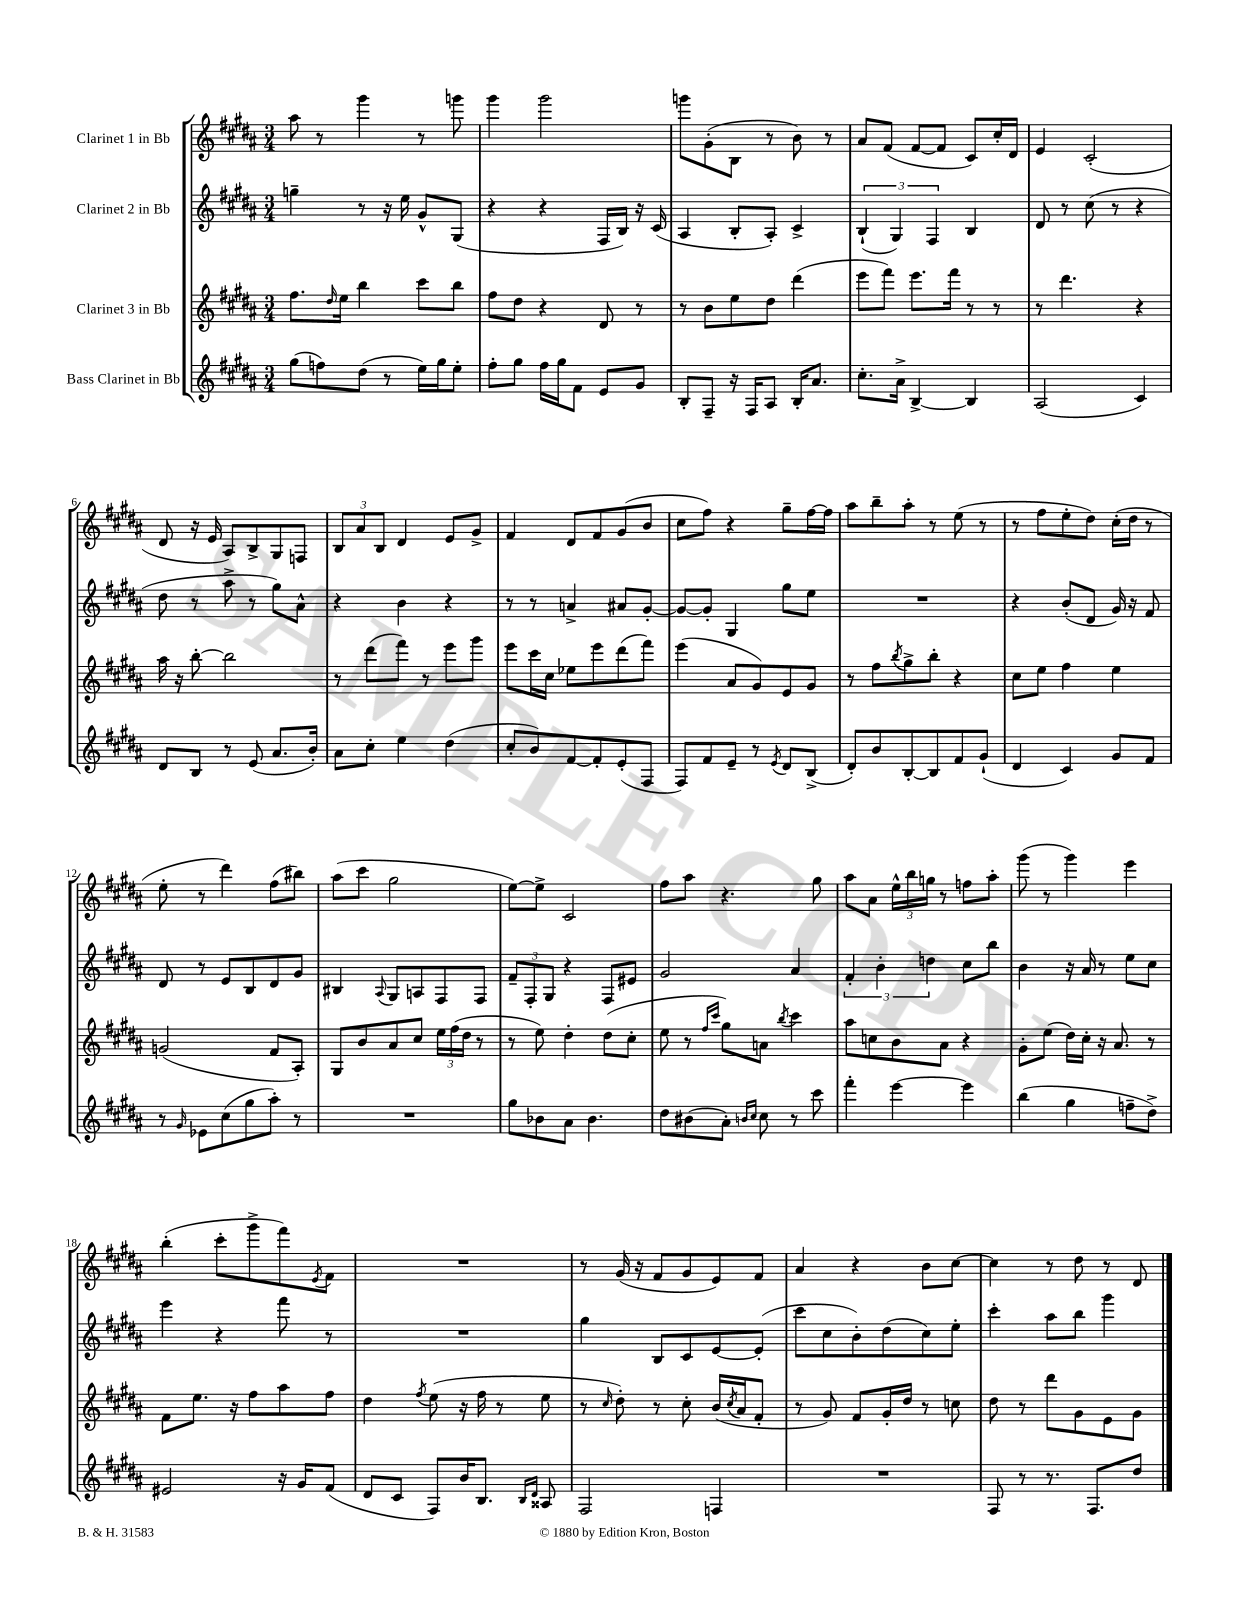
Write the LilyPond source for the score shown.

<<
\new StaffGroup <<
\new Staff = "s0" \with { instrumentName = "Clarinet 1 in Bb" } {
    \clef treble \key b \major \numericTimeSignature \time 3/4
    ais''8 r8 gis'''4 r8 g'''8 |
    gis'''4 gis'''2 |
    g'''8 gis'8-.( b8 r8 b'8) r8 |
    ais'8 fis'8( fis'8~ fis'8 cis'8) cis''16-. dis'16 |
    e'4 cis'2-.( |
    dis'8 r16 e'16 ais8) b8-> gis8 f8 |
    \tuplet 3/2 { b8 ais'8 b8 } dis'4 e'8 gis'8-> |
    fis'4 dis'8 fis'8 gis'8( b'8 |
    cis''8 fis''8) r4 gis''8-- fis''16~ fis''16 |
    ais''8 b''8-- ais''8-. r8 e''8( r8 |
    r8 fis''8 e''8-. dis''8) cis''16-.( dis''16 r8 |
    e''8-. r8 dis'''4) fis''8( bis''8) |
    ais''8( cis'''8 gis''2 |
    e''8~) e''8-> cis'2 |
    fis''8 ais''8 r4. gis''8 |
    ais''8 ais'8 \tuplet 3/2 { e''16-^ b''16 g''16 } r8 f''8 ais''8-. |
    gis'''8( r8 gis'''4) e'''4 |
    b''4-.( cis'''8-. gis'''8-> fis'''8) \acciaccatura { e'8 } fis'8 |
    R2. |
    r8 gis'16( r16 fis'8 gis'8 e'8) fis'8 |
    ais'4 r4 b'8 cis''8~ |
    cis''4 r8 dis''8 r8 dis'8 \bar "|." |
}
\new Staff = "s1" \with { instrumentName = "Clarinet 2 in Bb" } {
    \clef treble \key b \major \numericTimeSignature \time 3/4
    g''4-- r8 r16 e''16 gis'8-^ gis8( |
    r4 r4 fis16 b16) r16 cis'16( |
    ais4 b8-. ais8-.) cis'4-> |
    \tuplet 3/2 { b4-!( gis4) fis4 } b4 |
    dis'8 r8 cis''8( r8 r4 |
    dis''8 r8 ais''8-> r8 gis''8) ais'8-^ |
    r4 b'4 r4 |
    r8 r8 a'4-> ais'8 gis'8~-. |
    gis'8~ gis'8-. gis4 gis''8 e''8 |
    R2. |
    r4 b'8-.( dis'8 gis'16) r16 fis'8 |
    dis'8 r8 e'8 b8 dis'8 gis'8 |
    bis4 \appoggiatura { ais8 } gis8 a8 fis8 fis8 |
    \tuplet 3/2 { fis'8-- fis8-. gis8 } r4 fis8 eis'8 |
    gis'2 ais'4 |
    \tuplet 3/2 { fis'4-. b'4-. d''4 } cis''8 b''8 |
    b'4 r16 ais'16 r8 e''8 cis''8 |
    e'''4 r4 fis'''8 r8 |
    R2. |
    gis''4 b8 cis'8 e'8~ e'8-.( |
    cis'''8 cis''8 b'8-.) dis''8( cis''8) e''8-. |
    cis'''4-. ais''8 b''8 gis'''4 \bar "|." |
}
\new Staff = "s2" \with { instrumentName = "Clarinet 3 in Bb" } {
    \clef treble \key b \major \numericTimeSignature \time 3/4
    fis''8. \grace { dis''16 } e''16 b''4 cis'''8 b''8 |
    fis''8 dis''8 r4 dis'8 r8 |
    r8 b'8 e''8 dis''8 dis'''4( |
    e'''8 fis'''8) e'''8. fis'''16 r8 r8 |
    r8 dis'''4. r4 |
    ais''16 r16 b''8~-. b''2 |
    r8 dis'''8( fis'''8) r8 e'''8 gis'''8 |
    e'''8 cis'''16 cis''16 ees''8 e'''8 dis'''8( fis'''8) |
    e'''4( ais'8 gis'8) e'8 gis'8 |
    r8 fis''8 \acciaccatura { b''8 } gis''8-> b''8-. r4 |
    cis''8 e''8 fis''4 e''4 |
    g'2( fis'8 ais8-.) |
    gis8 b'8 ais'8 cis''8 \tuplet 3/2 { e''16 fis''16( dis''16 } r8 |
    r8 e''8) dis''4-. dis''8( cis''8-. |
    e''8 r8 \grace { fis''16 cis'''16 } gis''8) a'8 \acciaccatura { b''8 } cis'''4 |
    ais''8 c''8 b'8 ais'8 r4 |
    gis'8-. e''8( dis''16) cis''16-. r16 ais'8. r8 |
    fis'8 e''8. r16 fis''8 ais''8 fis''8 |
    dis''4 \acciaccatura { fis''8 } e''8( r16 fis''16 r8 e''8 |
    r8 \grace { cis''16 } dis''8-.) r8 cis''8-. b'16( \acciaccatura { cis''8 } ais'16 fis'8-. |
    r8 gis'8) fis'8 gis'16-. dis''16 r8 c''8 |
    dis''8 r8 dis'''8 gis'8 e'8 gis'8 \bar "|." |
}
\new Staff = "s3" \with { instrumentName = "Bass Clarinet in Bb" } {
    \clef treble \key b \major \numericTimeSignature \time 3/4
    gis''8( f''8) dis''8( r8 e''16) gis''16 e''8-. |
    fis''8-. gis''8 fis''16 gis''16 fis'8 e'8 gis'8 |
    b8-. fis8-- r16 fis16 ais8 b16-. ais'8. |
    cis''8.-. ais'16-> b4~-> b4 |
    ais2( cis'4) |
    dis'8 b8 r8 e'8( ais'8. b'16-.) |
    ais'8 cis''8-. e''4 dis''4( |
    cis''8-. b'8) fis'8~ fis'8-. e'8-.( fis8 |
    fis8) fis'8 e'8-- r8 \acciaccatura { e'8 } dis'8 b8->( |
    dis'8-.) b'8 b8~-. b8 fis'8 gis'8-!( |
    dis'4 cis'4) gis'8 fis'8 |
    r8 \grace { gis'16 } ees'8 cis''8( gis''8 ais''8-.) r8 |
    R2. |
    gis''8 bes'8 ais'8 bes'4. |
    dis''8 bis'8( ais'8-.) \grace { b'16 cis''16 } cis''8 r8 cis'''8 |
    fis'''4-. e'''4~ e'''4 |
    b''4( gis''4 f''8-- dis''8->) |
    eis'2 r16 gis'16 fis'8( |
    dis'8 cis'8 fis8) b'16 b8. \grace { b16 dis'16 } aisis8 |
    fis2 f4 |
    R2. |
    fis8 r8 r8. fis8. dis''8 \bar "|." |
}
>>
>>
